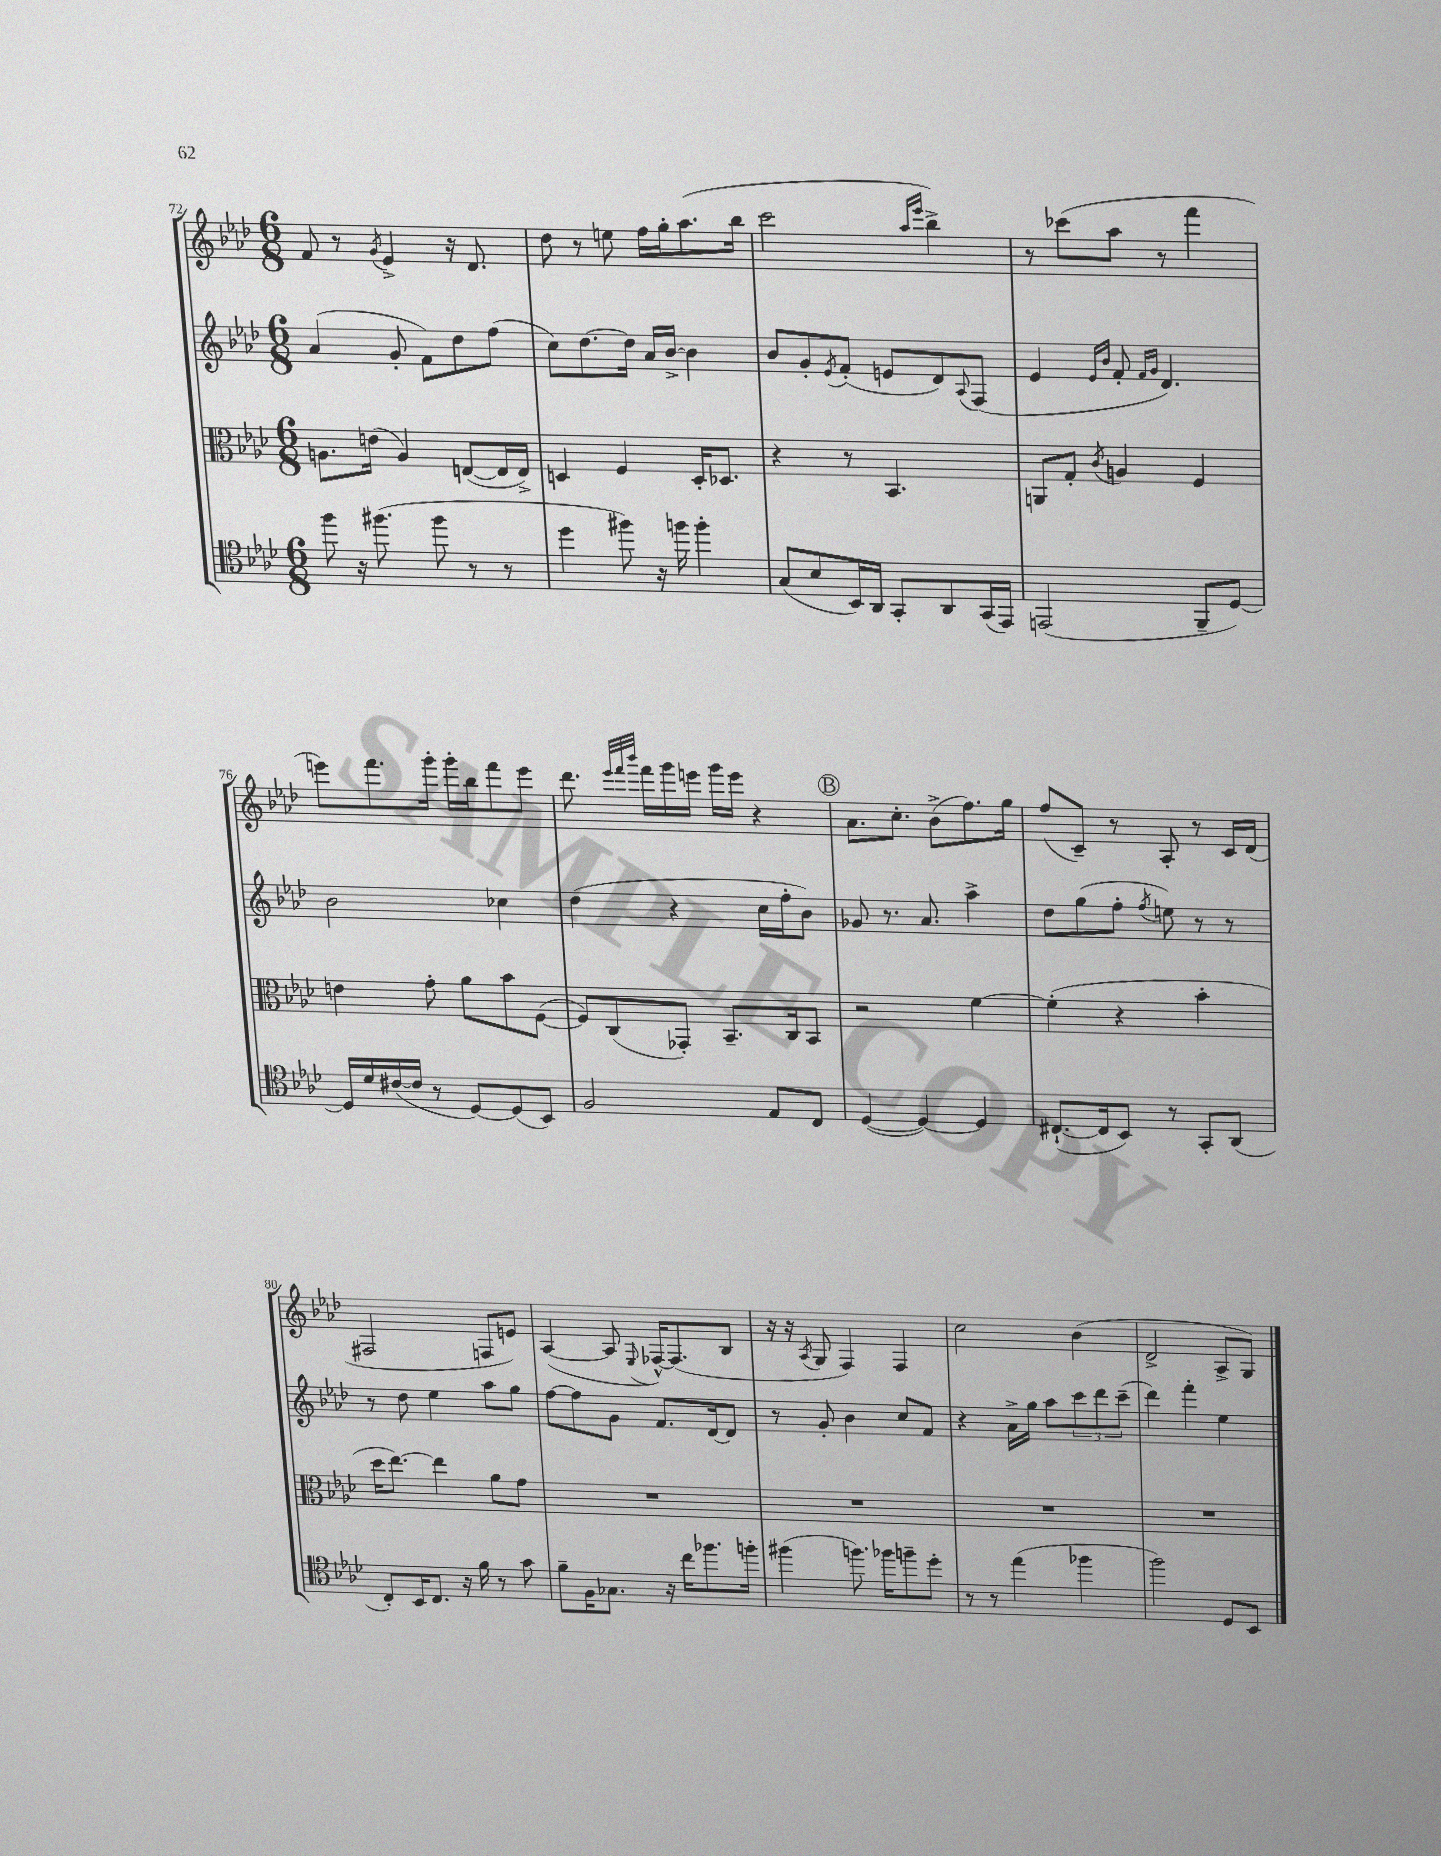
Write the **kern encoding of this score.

**kern	**kern	**kern	**kern
*staff4	*staff3	*staff2	*staff1
*clefC4	*clefC3	*clefG2	*clefG2
*k[b-e-a-d-]	*k[b-e-a-d-]	*k[b-e-a-d-]	*k[b-e-a-d-]
*M6/8	*M6/8	*M6/8	*M6/8
8ff	8.A	(4a-	8f
16r	.	.	8r
(8.ff#	(16e	.	.
.	.	.	8qg
.	4A)	8g'	4e-^
8ff#	.	8f)	.
8r	([8E	8dd-	16r
.	.	.	8.d-
8r	16E]	(8ff	.
.	16E^)	.	.
=	=	=	=
4dd-	4D	8cc)	8dd-
.	.	[8.dd-	8r
8ff#)	4F	.	8ee
.	.	16dd-]	.
16r	.	16a-	16ff
16ff	.	[16b-^	16gg'
4ff'	16D'	4b-]	(8.aa-
.	8.D-	.	.
.	.	.	16bb-
=	=	=	=
(8G	4r	8b-	2ccc
8B-	.	8g'	.
.	.	8qe-	.
16BB-)	8r	(8f'	.
16AA-	.	.	.
8GG'	4.BB-	8e	.
.	.	.	16qqaa-
.	.	.	16qqeee-
8AA-	.	8d-)	4bb-^)
.	.	8qqA-	.
(16GG	.	(8F	.
16EE-)	.	.	.
=	=	=	=
(2EE	8AA	4e-	8r
.	8G'	.	(8ccc-
.	.	16qqe-	.
.	8qc	16qqb-	.
.	4A	8f'	8aa-
.	.	16qqf	.
.	.	16qqg	.
.	.	4.d-)	8r
8FF~	4F	.	4fff
[8D-)	.	.	.
=	=	=	=
16D-]	4e	2b-	8eee)
16d-	.	.	.
([16c#	.	.	8.fff
16c#]	.	.	.
8r	8g'	.	.
.	.	.	16ggg'
[8D-)	8a-	.	16ggg'
.	.	.	16bb-
(8D-]	8b-	4cc-	8fff
8BB-)	([8F	.	8eee
=	=	=	=
2F	8F])	(4dd-	8.ddd-
.	(8C	.	.
.	.	.	32qqeee-
.	.	.	32qqfff
.	.	.	32qqbbb-
.	.	.	16fff
.	8GG-')	4r	16ggg
.	.	.	16eee
.	8.BB-~	.	16ggg
.	.	.	16eee
8E-	.	16cc	4r
.	16C	16ff'	.
8C	8BB-	8b-)	.
=	=	=	=
([4D-	2r	8g-	8.a-
.	.	8.r	.
.	.	.	8.cc'
4D-_)	.	.	.
.	.	8.a-	.
.	.	.	(8b-^
4D-]	[4f	4aa-^	8.ff)
.	.	.	16gg
=	=	=	=
([8.C#`	(4f']	8dd-	(8ff
.	.	(8gg	8c~)
16C#]	.	.	.
8BB-)	4r	8ff'	8r
.	.	8qff	.
8r	.	8ee)	8A-'
8GG'	4b-'	8r	8r
(8AA-	.	8r	16c
.	.	.	(16d-
=	=	=	=
8C')	16dd-	8r	2F#
.	[8.ee-)	.	.
16BB-	.	8dd-	.
8.C	.	.	.
.	4ee-]	4ee-	.
16r	.	.	.
16f	.	.	.
8r	8a-	8aa-	8F
8g	8g	8gg	8e)
=	=	=	=
8f~	2.r	[8ff	([4A-
16F	.	8ff]	.
8.G-	.	.	.
.	.	8g	8A-]
.	.	.	8qqE-
16r	.	8.f	[16F-^^)
16cc	.	.	(8.F-]
8.ff-	.	.	.
.	.	[16d-	.
.	.	8d-]	8B-
16ff'	.	.	.
=	=	=	=
(4ff#	2.r	8r	16r
.	.	.	16r
.	.	.	8qA-
.	.	8g'	8G
8.ff)	.	4b-	4F)
16ff-	.	.	.
8ff~	.	8cc	4F
8dd-'	.	8f	.
=	=	=	=
8r	2.r	4r	2cc
8r	.	.	.
(4ee-	.	16a-^	.
.	.	16gg	.
.	.	8aa-	.
4ff-	.	12ccc	(4b-
.	.	12ddd-	.
.	.	(12ccc~	.
=	=	=	=
2ff)	2.r	4ddd-)	2d-^
.	.	4fff'	.
8D-	.	4ee-	8A-^
8BB-	.	.	8G)
==	==	==	==
*-	*-	*-	*-
